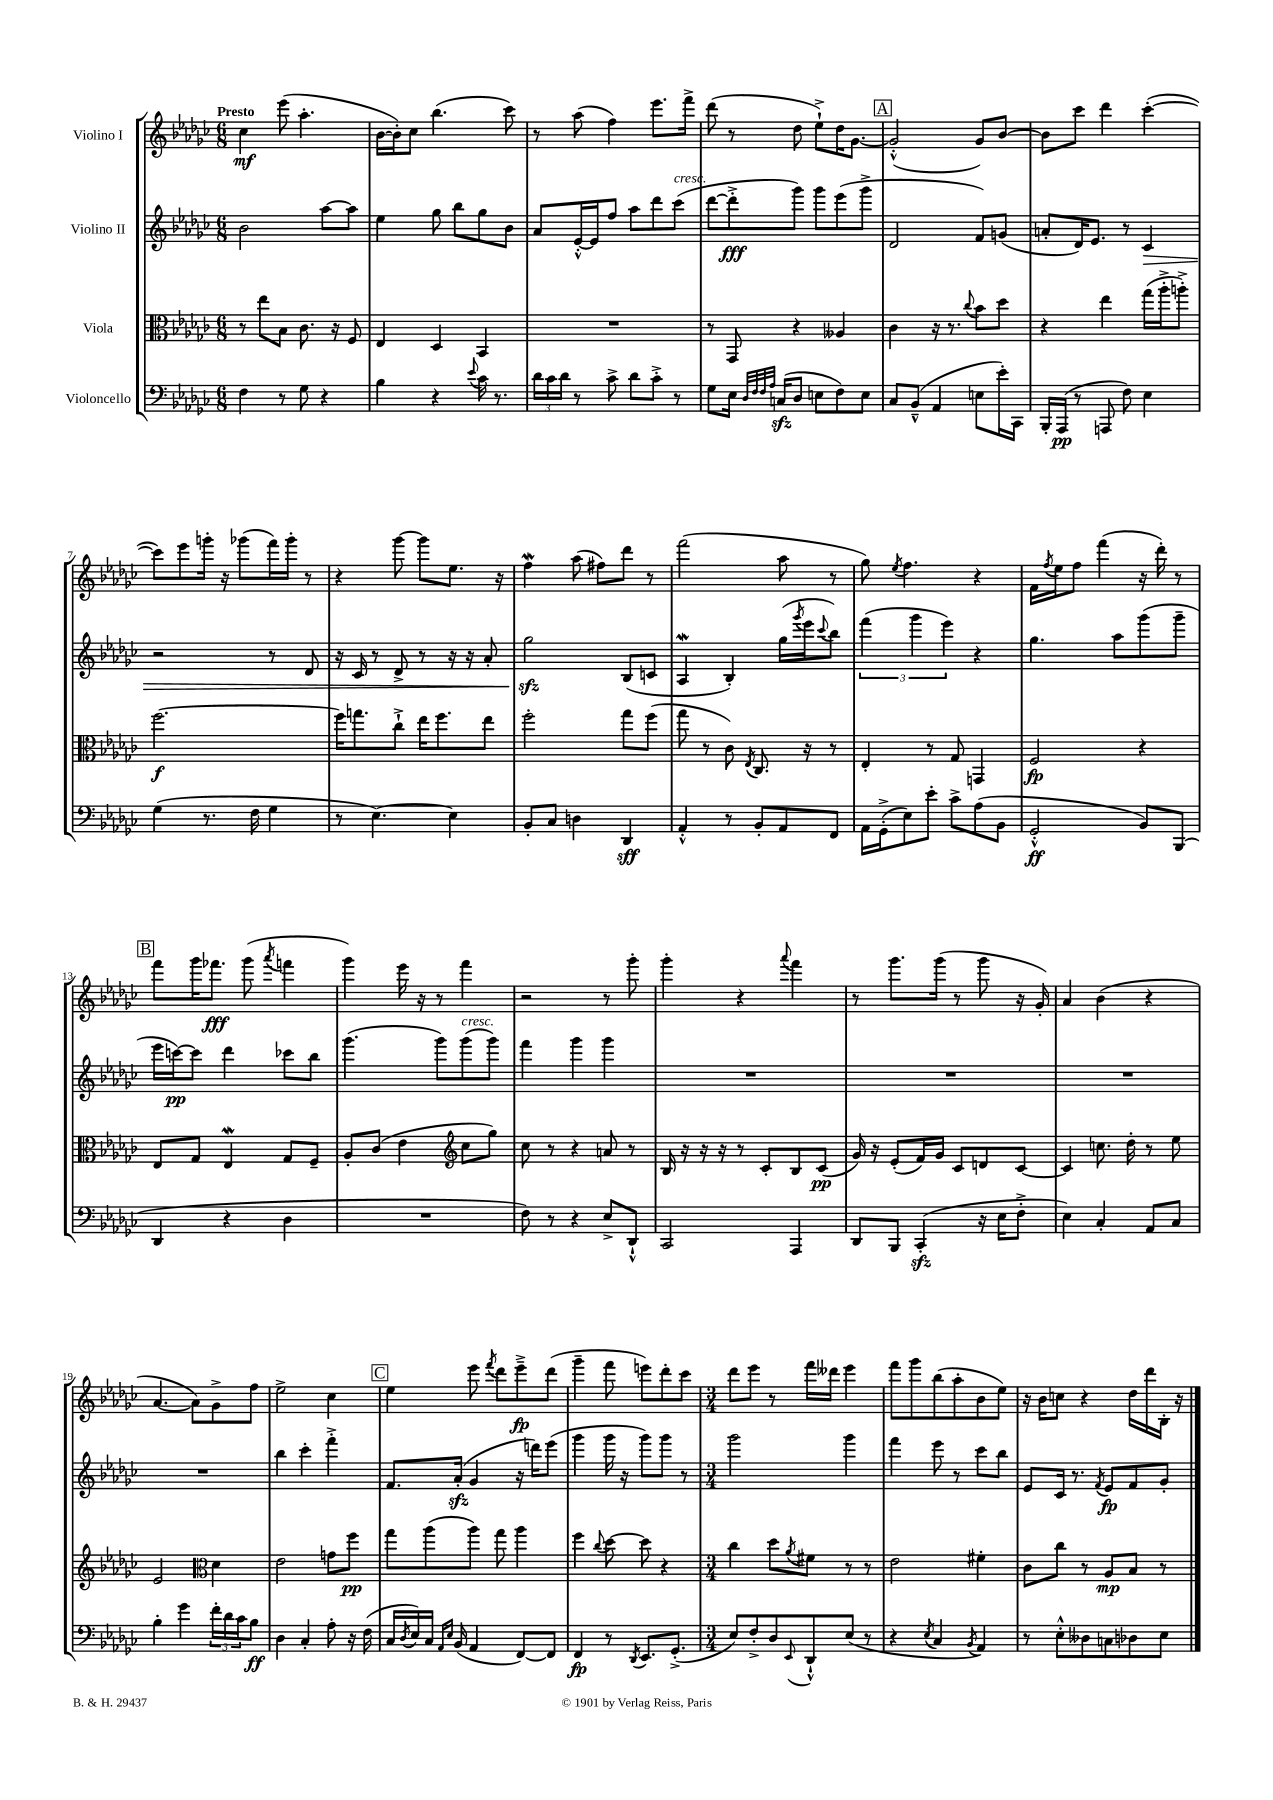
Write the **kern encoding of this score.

**kern	**kern	**kern	**kern
*staff4	*staff3	*staff2	*staff1
*clefF4	*clefC3	*clefG2	*clefG2
*k[b-e-a-d-g-c-]	*k[b-e-a-d-g-c-]	*k[b-e-a-d-g-c-]	*k[b-e-a-d-g-c-]
*M6/8	*M6/8	*M6/8	*M6/8
4F\	8r	2b-\	4cc-\
.	8ee-\L	.	.
8r	8B-\J	.	(8eee-\
8G-\	8.c-\	.	4.aa-'\
4r	.	[8aa-\L	.
.	16r	.	.
.	8F/	8aa-\]J	.
=	=	=	=
4B-\	4E-/	4ee-\	[16b-\LL
.	.	.	16b-'\]J)
.	.	.	8cc-\J
4r	4D-/	8gg-\	(4.bb-\
.	.	8bb-\L	.
8qqe-/	.	.	.
16c-\	4BB-/	8gg-\	.
8.r	.	.	.
.	.	8b-\J	8ccc-\)
=	=	=	=
24d-\LL	2.r	8a-/L	8r
24c-\	.	.	.
24d-\JJ	.	.	.
8r	.	[16e-'^^/L	(8aa-\
.	.	16e-/]J	.
8c-^\	.	8ff/J	4ff\)
8d-\L	.	8aa-\L	.
8c-'^\J	.	8ddd-\	8.eee-\L
8r	.	(8ccc-\J	.
.	.	.	16fff^\Jk
=	=	=	=
8G-\L	8r	[8ddd-\L	(8ddd-\
16E-\Jk	8GG-/	8ddd-'^\]	8r
32qqD-/LLL	.	.	.
32qqF/	.	.	.
32qqF/	.	.	.
32qqA-/JJJ	.	.	.
(16C/LK	.	.	.
8D-/J	4r	8ggg-\J)	8dd-\
8E\L	.	8ggg-\L	8ee-`^\L)
8F\)	4A--/	(8eee-\	16dd-\K
.	.	.	[8.g-\J
8E\J	.	8ggg-^\J	.
=	=	=	=
8C-/L	4c-\	2d-/	(2g-'^^/]
(8BB-~^^/J	.	.	.
4AA-/	16r	.	.
.	8.r	.	.
.	8qqcc-/	.	.
8E\L	8b-\L	8f/L)	8g-/L)
16e-'\L)	8dd-\J	(8g/J	[8b-/J
16CC-\JJ	.	.	.
=	=	=	=
16BBB-'/LL	4r	8a'/L	8b-\]L
(16AAA-/JJ	.	.	.
8r	.	16d-/K)	8ccc-\J
.	.	8.e-/J	.
8AAA/	4ee-\	.	4ddd-\
8F\)	.	8r	.
4E-\	(16gg-\LL	4c-/	([4ccc-'\
.	16aa-'^\J	.	.
.	8aa'^\J)	.	.
=	=	=	=
(4G-\	[2.ff\	2r	8ccc-\]L)
.	.	.	8eee-\
8.r	.	.	16ggg'\Jk
.	.	.	16r
.	.	.	(8ggg-\L
16F\	.	.	.
4G-\	.	8r	16fff\L)
.	.	.	16ggg-'\JJ
.	.	8d-/	8r
=	=	=	=
8r	16ff\]LK	16r	4r
.	8.gg\	16c-/	.
[4.E-\)	.	8r	.
.	8cc-`^\J	8d-^/	[8ggg-\
.	16ee-\LK	8r	8ggg-\]L
.	8.ff\	.	.
4E-\]	.	16r	8.ee-\J
.	.	16r	.
.	8ee-\J	8a-'/	.
.	.	.	16r
=	=	=	=
8BB-'/L	2ff'\	2gg-\	4ff\
8C-/J	.	.	.
4D\	.	.	(8aa-\
.	.	.	8ff#\L)
4DD-/	8gg-\L	(8B-/L	8ddd-\J
.	(8ff\J	8c/J	8r
=	=	=	=
4AA-'^^/	8gg-\	4A-/	(2fff\
.	8r	.	.
8r	8c-\)	4B-'/)	.
.	8qE-/	.	.
8BB-'/L	8.C-/	.	.
8AA-/	.	(16gg-\LL	8aa-\
.	.	8qggg-/	.
.	16r	16eee-\J	.
.	.	8qqccc-/	.
8FF/J	8r	8bb-\J)	8r
=	=	=	=
16AA-\LL	4E-'/	(6fff\	8gg-\)
(16GG-'^\J	.	.	.
.	.	.	8qee-/
8E-\)	.	.	4.ff\
.	.	6ggg-\	.
8e-'\J	8r	.	.
.	.	6eee-\)	.
8c-^\L	8G-/	.	.
(8A-\	4GG/	4r	4r
8BB-\J	.	.	.
=	=	=	=
2GG-'^^/	2F/	4.gg-\	16f\LL
.	.	.	8qff/
.	.	.	16ee-\J
.	.	.	8ff\J
.	.	.	(4fff\
.	.	8aa-\L	.
8BB-/L)	4r	(8ggg-\	16r
.	.	.	16ddd-'\)
(8BBB-/J	.	8ggg-~\J	8r
=	=	=	=
4DD-/	8E-/L	16eee-\LL	8fff\L
.	.	[16ccc\J)	.
.	8G-/J	8ccc\]J	16ggg-\K
.	.	.	8.fff-\J
4r	4E-/	4ddd-\	.
.	.	.	(8ggg-\
.	.	.	8qaaa-/
4D-\	8G-/L	8ccc-\L	4fff\
.	8F~/J	8bb-\J	.
=	=	=	=
2.r	8A-'/L	(4.ggg-\	4ggg-\)
.	(8c-/J	.	.
.	4e-\	.	16eee-\
.	.	.	16r
.	.	8ggg-\L)	8r
*	*clefG2	*	*
.	8cc-\L	(8ggg-\	4fff\
.	8gg-\J)	8ggg-\J)	.
=	=	=	=
8F\)	8cc-\	4fff\	2r
8r	8r	.	.
4r	4r	4ggg-\	.
8E-^/L	8a/	4ggg-\	8r
8DD-`^^/J	8r	.	8ggg-'\
=	=	=	=
2CC-/	16B-/	2.r	4ggg-'\
.	16r	.	.
.	16r	.	.
.	16r	.	.
.	8r	.	4r
.	8c-'/L	.	.
.	.	.	8qqaaa-/
4AAA-/	8B-/	.	4fff\
.	(8c-/J	.	.
=	=	=	=
8DD-/L	16g-/)	2.r	8r
.	16r	.	.
8BBB-/J	(8e-'/L	.	8.ggg-\L
(4CC-'/	16f/L)	.	.
.	16g-/JJ	.	(16ggg-\Jk
.	8c-/L	.	8r
16r	8d/	.	8ggg-\
16E-\LK	.	.	.
8F'^\J	[8c-/J	.	16r
.	.	.	16g-'/)
=	=	=	=
4E-\)	4c-/]	2.r	4a-/
4C-'/	8.cc\	.	(4b-\
.	16dd-'\	.	.
8AA-/L	8r	.	4r
8C-/J	8ee-\	.	.
=	=	=	=
4B-'\	2e-/	2.r	[4.a-/
4g-\	.	.	.
.	.	.	8a-\]L)
*	*clefC3	*	*
24f'\LL	4d-\	.	8g-^\
24d-\	.	.	.
24c-\J	.	.	.
8B-\J	.	.	8ff\J
=	=	=	=
4D-\	2e-\	4bb-\	2ee-^\
4C-'/	.	4ccc-'\	.
8A-'\	8g\L	4fff'^\	4cc-\
16r	8ff\J	.	.
(16F\	.	.	.
=	=	=	=
16C-/LL	8gg-\L	8.f/L	4ee-\
8qD-/	.	.	.
16E-/)	.	.	.
16C-/JJ	(8aa-\	.	.
16qqAA-/LL	.	.	.
16qqE-/JJ	.	.	.
(16BB-/	.	(16a-'/Jk	.
4AA-/	8aa-\J)	4g-/	8eee-\
.	.	.	8qfff/
.	8gg-\	.	8ddd-\L
[8FF/L)	4aa-\	16r	8eee-~^\
.	.	16ddd\LK)	.
8FF/]J	.	(8eee-\J	(8ddd-\J
=	=	=	=
4FF/	4ff\	4ggg-\	4ggg-~\
.	8qqcc-/	.	.
8r	[8dd-\	16ggg-\	8fff\
.	.	16r	.
8qDD-/	.	.	.
8.EE-/L	8dd-\]	8ggg-\L)	8eee\L)
.	4r	8ggg-\J	8ddd-'\
(8.GG-'^/J	.	.	.
.	.	8r	8ccc-\J
=	=	=	=
*M3/4	*M3/4	*M3/4	*M3/4
8E-/L)	4cc-\	2ggg-\	8ddd-\L
8F'^/	.	.	8eee-\J
8D-/	8dd-\L	.	8r
8qqEE-/	8qa-/	.	.
8DD-`^^/	8f#\J	.	16fff\LL
.	.	.	16ddd--\JJ
(8E-/J	8r	4ggg-\	4eee-\
8r	8r	.	.
=	=	=	=
4r	2e-\	4fff\	8fff\L
.	.	.	8ggg-\
8qE-/	.	.	.
4C-/	.	8eee-\	(8bb-\
.	.	8r	8aa-'\
8qBB-/	.	.	.
4AA-/)	4f#'\	8ccc-\L	8b-\
.	.	8bb-\J	8ee-\J)
=	=	=	=
8r	8c-\L	8e-/L	16r
.	.	.	16b-\LK
8E-'^^\L	8cc-\J	16c-/Jk	8cc\J
.	.	8.r	.
8D--\	8r	.	4r
.	.	8qf/	.
8C\	8A-/L	8e-/L	.
8D-\	8B-/J	8f/	16dd-\LL
.	.	.	16ddd-\
8E-\J	8r	8g-'/J	16B-'\JJ
.	.	.	16r
==	==	==	==
*-	*-	*-	*-
